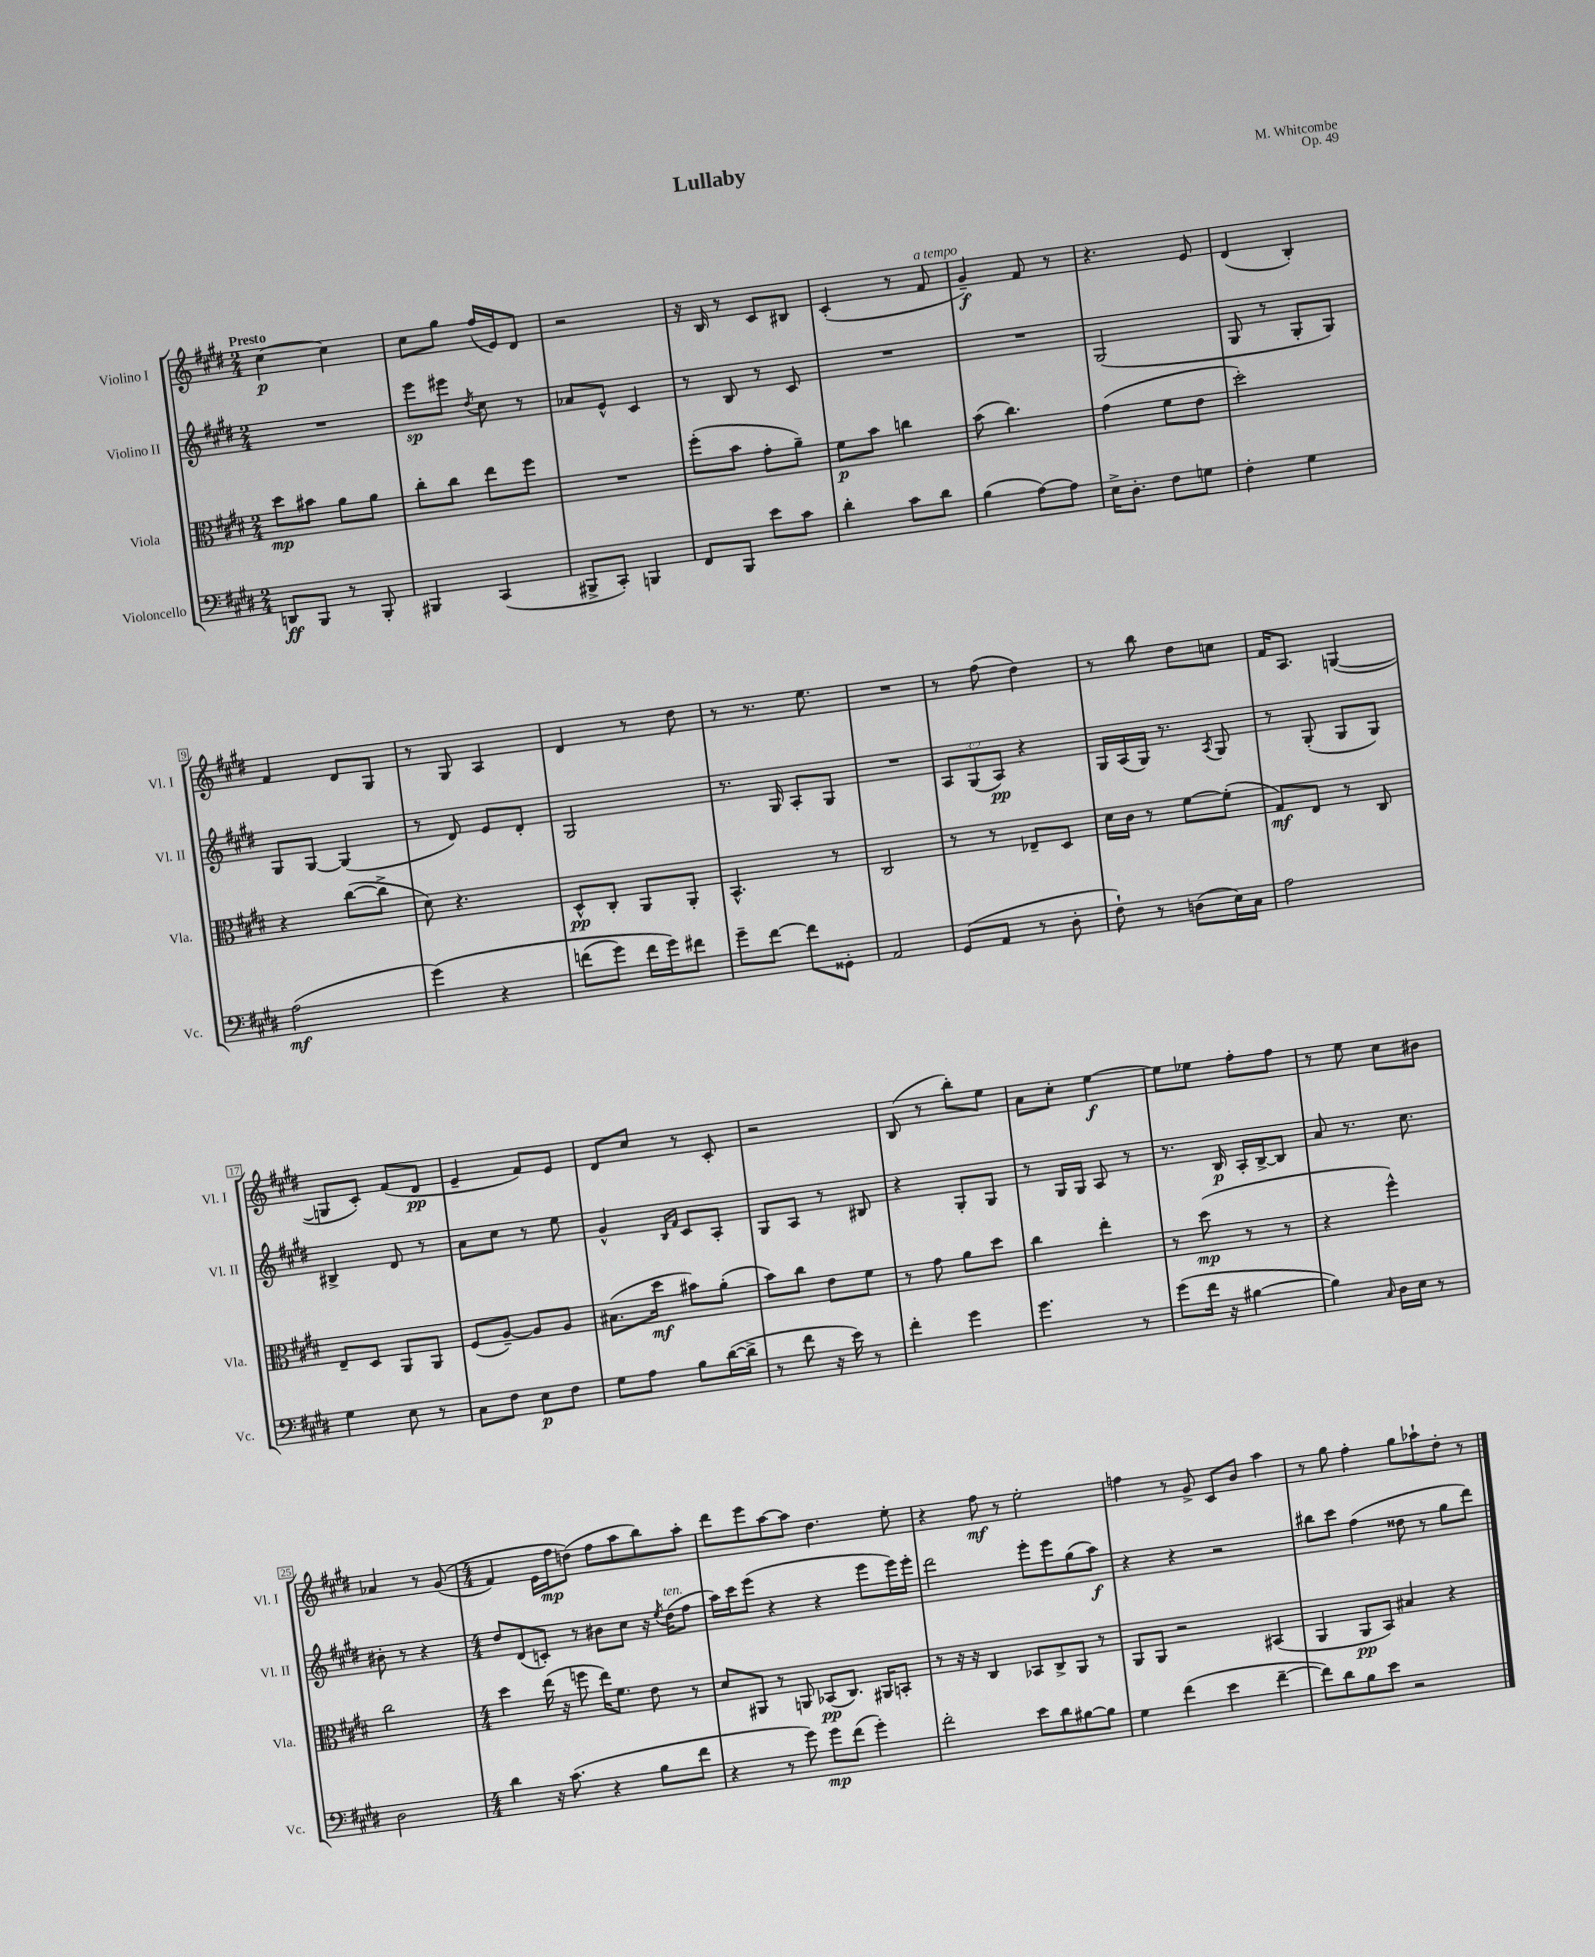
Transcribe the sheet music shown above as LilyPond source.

\header { title = "Lullaby" composer = "M. Whitcombe" opus = "Op. 49" }
<<
\new StaffGroup <<
\new Staff = "s0" \with { instrumentName = "Violino I" shortInstrumentName = "Vl. I" } {
    \clef treble \key e \major \numericTimeSignature \time 2/4 \tempo "Presto"
    cis''4~\p cis''4 |
    cis''8 gis''8 fis''16( e'16) dis'8 |
    r2 |
    r16 b16 r8 cis'8 bis8 |
    cis'4-.( r8 fis'8^\markup { \italic "a tempo" } |
    gis'4--\f) fis'8 r8 |
    r4. e'8 |
    dis'4( b4-.) |
    fis'4 dis'8 gis8 |
    r8 gis8 a4 |
    dis'4 r8 dis''8 |
    r8 r8. e''8. |
    R2 |
    r8 fis''8( dis''4) |
    r8 b''8 dis''8 c''8 |
    fis'16 a8. g4~( |
    g8 cis'8-.) fis'8( dis'8\pp |
    e'4-- fis'8) e'8 |
    dis'8 cis''8 r8 cis'8-. |
    r2 |
    b8( r8 b''8-.) e''8 |
    a'8 cis''8-. e''4~\f |
    e''8 ees''8 fis''8-. fis''8 |
    r8 e''8 cis''8 bis'8 |
    aes'4 r8 gis'8(\( |
    \numericTimeSignature \time 4/4 fis'4) e'16 fis''16\mp d''8(\) fis''8 a''8 b''8) a''8-. |
    dis'''8 e'''8 a''8~ a''8 dis''4. e''8-. |
    r4 fis''8\mf r8 e''2-. |
    f''4 r8 gis'8-> cis'8 b'8 a''4 |
    r8 gis''8 fis''4-. gis''8 aes''8-! dis''8-. r8 \bar "|." |
}
\new Staff = "s1" \with { instrumentName = "Violino II" shortInstrumentName = "Vl. II" } {
    \clef treble \key e \major \numericTimeSignature \time 2/4 \override Staff.TupletNumber.text = #tuplet-number::calc-fraction-text
    R2 |
    e'''8\sp eis'''8 \acciaccatura { dis''8 } cis''8 r8 |
    aes'8 e'8-^ cis'4 |
    r8 b8 r8 cis'8 |
    R2 |
    R2 |
    gis2( |
    gis8 r8 gis8-. gis8) |
    gis8 gis8~ gis4( |
    r8 dis'8) e'8 dis'8-. |
    gis2 |
    r8. gis16 a8-. gis8 |
    R2 |
    \tuplet 3/2 { a8 gis8( a8\pp) } r4 |
    gis16 a16( gis16) r8. \acciaccatura { a8 } gis8 |
    r8 gis8-.( gis8 gis8) |
    bis4-> dis'8 r8 |
    a'8 cis''8 r8 e''8 |
    gis'4-^ \grace { b16 fis'16 } cis'8 a8-. |
    gis8 a8 r8 bis8 |
    r4 gis8-. gis8 |
    r8 gis16 gis16 a8 r8 |
    r8. b16\p a16-. b16~-> b8 |
    a'8 r8. cis''8. |
    bis'8-. r8 r4 |
    \numericTimeSignature \time 4/4 dis''8 dis'8( c'8-.) r8 bis'8 cis''8 r16 \acciaccatura { e''8 } dis''16^\markup { \italic "ten." }( fis''8 |
    a''16) cis'''16 e'''8( r4 r4 e'''8 e'''16) e'''16-. |
    dis'''2 e'''8-. e'''8 gis''8( a''8\f) |
    r4 r4 r2 |
    bis''8 cis'''8 fis''4( disis''8 r8 gis''8 dis'''8) \bar "|." |
}
\new Staff = "s2" \with { instrumentName = "Viola" shortInstrumentName = "Vla." } {
    \clef alto \key e \major \numericTimeSignature \time 2/4
    dis''8\mp bis'8 a'8 a'8 |
    cis''8-. cis''8 e''8 fis''8 |
    R2 |
    fis''8-.( b'8 gis'8-. a'8--) |
    fis'8\p b'8 c''4 |
    b'8( cis''4.) |
    gis'4( fis'8 e'8 |
    dis''2-.) |
    r4 cis''8~( cis''8-> |
    dis'8) r4. |
    dis8-^\pp cis8-. a,8 a,8-. |
    b,4.-^ r8 |
    cis2 |
    r8 r8 ees8-- dis8 |
    dis'16 cis'16 r8 fis'8~ fis'8-.( |
    gis8\mf) e8 r8 cis8 |
    e8-- dis8 a,8 a,8 |
    fis8( a8~--) a8 a8 |
    bis8.( dis''16\mf bis'8) a'8-.( |
    b'8) cis''8 e'8 fis'8 |
    r8 gis'8 a'8 dis''8 |
    cis''4 e''4-. |
    r8 dis''8\mp( r8 r8 |
    r4 fis''4-^) |
    cis''2 |
    \numericTimeSignature \time 4/4 dis''4 e''16( r16 f''8 e''16) fis'8. e'8 r8 |
    dis'8 ais,8 r8 a,8 bes,8\pp( cis8.) ais,16 b,8-. |
    r8 r16 r16 cis4 bes,8 cis8-> a,8 r8 |
    a,8 a,8 r2 bis,4( |
    a,4 a,8\pp b,8) bis4 r4 \bar "|." |
}
\new Staff = "s3" \with { instrumentName = "Violoncello" shortInstrumentName = "Vc." } {
    \clef bass \key e \major \numericTimeSignature \time 2/4
    d,8\ff b,,8 r8 b,,8-. |
    bis,,4 cis,4( |
    bis,,8-> cis,8-.) b,,4 |
    fis,8 b,,8 e'8 cis'8 |
    dis'4-. cis'8 dis'8 |
    b4( a8~) a8 |
    e16-> dis8.-. fis8 g8 |
    fis4-. gis4 |
    a2\mf( |
    gis'4)\( r4 |
    f'8( gis'8) f'16 gis'16\) fis'8 |
    gis'8-- fis'8~ fis'8 gisis,8-. |
    a,2 |
    gis,8( a,8 r8 dis8-. |
    fis8-!) r8 d8( e16) cis16 |
    a2 |
    gis4 e8 r8 |
    cis8 fis8 e8\p fis8 |
    gis8 a8 b8 dis'16~( dis'16-> |
    r8 fis'8 r16 e'16) r8 |
    fis'4-. gis'4 |
    gis'4. r8 |
    gis'8( fis'16 r16 bis4~ |
    bis4) \grace { cis16 } dis16 e16 r8 |
    dis2 |
    \numericTimeSignature \time 4/4 dis'4 r16 cis'8.( r4 b8 fis'8 |
    r4 r8 gis'8) gis'8\mp fis'8( gis'4-.) |
    fis'2-. e'8 dis'8 bis8~ bis8 |
    gis4 fis'4( e'4 fis'4~-- |
    fis'8) dis'8 b8 e'8 r2 \bar "|." |
}
>>
>>
\layout { \context { \Score \override BarNumber.stencil = #(make-stencil-boxer 0.1 0.3 ly:text-interface::print) } }
